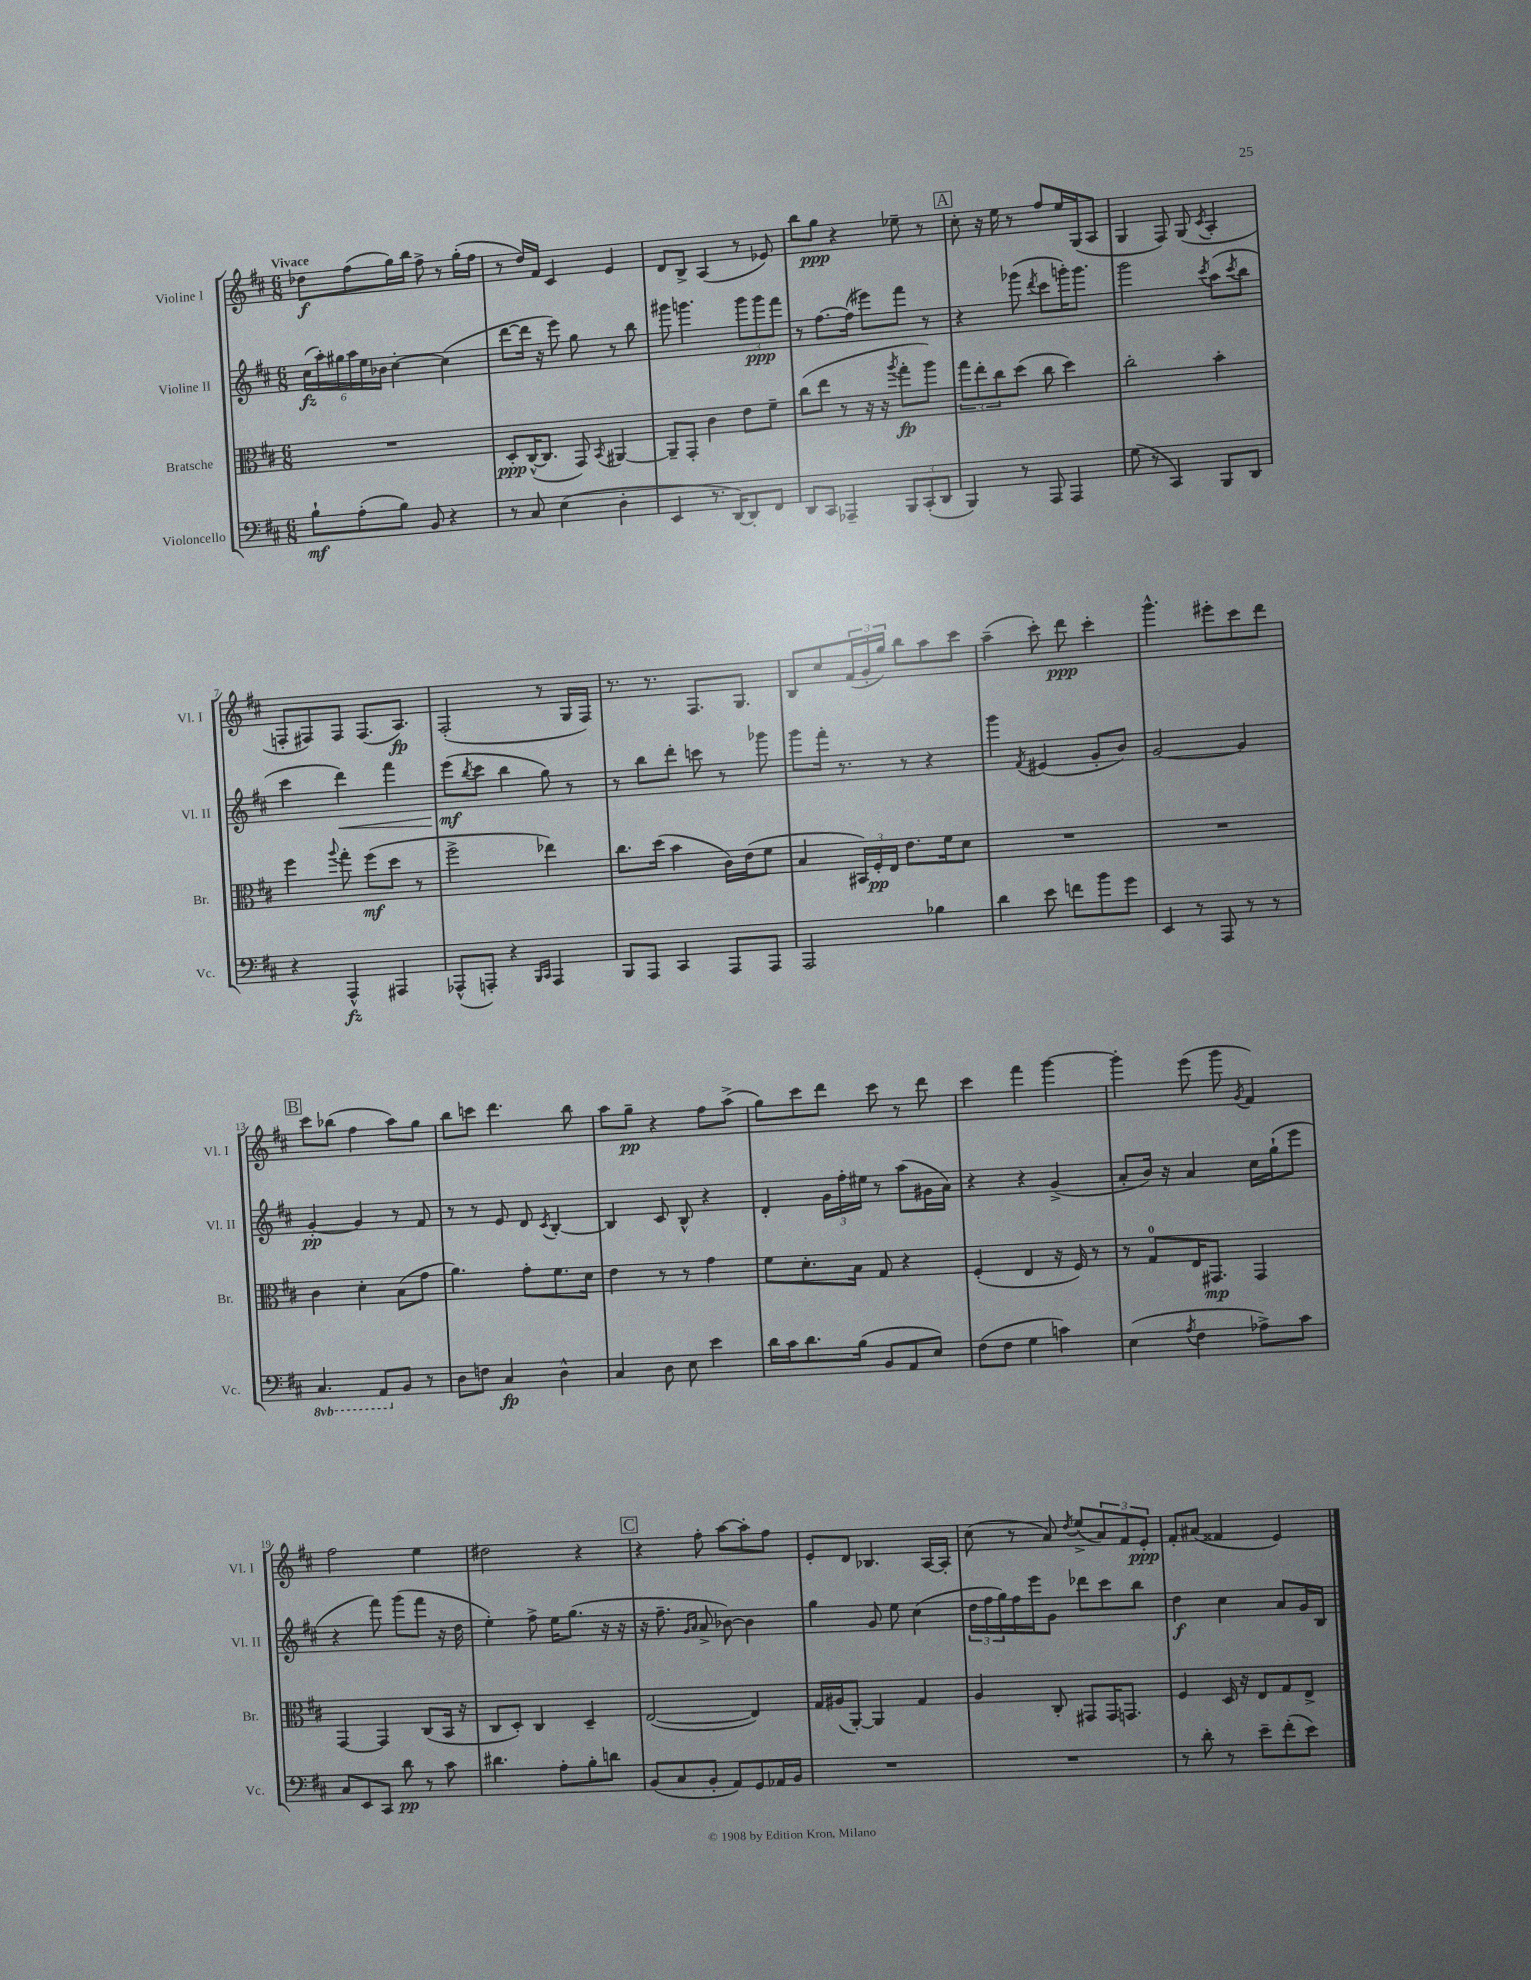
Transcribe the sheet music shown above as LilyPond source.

<<
\new StaffGroup <<
\new Staff = "s0" \with { instrumentName = "Violine I" shortInstrumentName = "Vl. I" } {
    \clef treble \key d \major \numericTimeSignature \time 6/8 \tempo "Vivace"
    des''8\f fis''8( g''16) b''16 fis''8-> r8 g''16-.( fis''16 |
    r8 d''16) fis'16 cis'4 e'4 |
    d'8 b8-> a4( r8 ees'8) |
    b''8 g''8\ppp r4 ees''8-- r8 |
    \mark \markup { \box "A" } cis''8-. r16 e''16 r8 fis''8 e''16 g16( a8 |
    g4 fis8) g8( \acciaccatura { cis'8 } a4-. |
    f8-. fis8) fis8 fis8.( a8.\fp) |
    fis2-.( r8 g16 fis16) |
    r8. r8. fis8. g8. |
    b8 cis''8 \tuplet 3/2 { fis'16( g'16-. g''16) } b''8 a''8 cis'''8 |
    a''4--( cis'''8-.) d'''8\ppp cis'''4-. |
    g'''4.-^ eis'''8-. cis'''8 d'''8 |
    \mark \markup { \box "B" } cis'''8 bes''8( fis''4 a''8) g''8 |
    b''8 c'''8 d'''4. b''8 |
    a''8 g''8--\pp r4 fis''8 a''8->( |
    g''8) cis'''8 d'''8 cis'''8 r8 d'''8 |
    cis'''4 fis'''4 g'''4~ |
    g'''4-. e'''8( g'''8 \acciaccatura { g'8 } fis'4) |
    fis''2 e''4 |
    dis''2 r4 |
    \mark \markup { \box "C" } r4 fis''8-. a''8~ a''8-. fis''8 |
    e'8-. d'8 bes4. a16~ a16-. |
    cis''8( r8 a'8) \acciaccatura { d''8 } e''8->( \tuplet 3/2 { a'8) fis'8 e'8-.\ppp } |
    fis'8-. ais'8( fisis'4 e'4) \bar "|." |
}
\new Staff = "s1" \with { instrumentName = "Violine II" shortInstrumentName = "Vl. II" } {
    \clef treble \key d \major \numericTimeSignature \time 6/8
    \tuplet 6/4 { cis''16\fz( a''16-.) gis''16 a''16 e''16 bes'16 } cis''4~-. cis''4( |
    d'''8~ d'''16 r16 e'''8) g''8 r8 b''8 |
    gis'''8 g'''4. \tuplet 3/2 { g'''8 g'''8\ppp fis'''8 } |
    r8 fis''8.~ fis''16( eis'''8) fis'''8 r8 |
    \mark \markup { \box "A" } r4 ges'''8( \acciaccatura { d'''8 } cis'''8 g'''16-.) g'''8. |
    g'''2 \acciaccatura { cis'''8 } a''8( \acciaccatura { cis'''8 } b''8 |
    cis'''4 d'''4\<) fis'''4 |
    e'''8\mf\!( \acciaccatura { b''8 } cis'''8 b''4 g''8) r8 |
    r8 b''8 d'''8-. c'''8 r8 ges'''8 |
    g'''8 fis'''16-. r8. r8 r4 |
    g'''4 \acciaccatura { fis'8 } eis'4( g'8-. b'8) |
    g'2~ g'4 |
    \mark \markup { \box "B" } g'4~-.\pp g'4 r8 fis'8 |
    r8 r8 e'8 d'8 \acciaccatura { cis'8 } b4~-. |
    b4 cis'8 b8-^ r4 |
    d'4-. \tuplet 3/2 { g'16 fis''16-. eis''16 } r8 a''8( gis'16 a'16) |
    r4 r4 g'4->( |
    a'8-. b'16) r16 a'4 cis''16 g''16-!( e'''8 |
    r4 fis'''8) g'''8( fis'''8 r16 d''16 |
    e''4-.) fis''8-> e''16 g''8.( r16 r16 |
    \mark \markup { \box "C" } r16 fis''8.-- \grace { g'16 a'16 } a'8-> bes'8~) bes'4 |
    g''4 g'8 e''8 cis''4( |
    \tuplet 3/2 { d''16 fis''16 g''16) } fis''16 e'''16 g'8 des'''8 cis'''8 b''8 |
    d''4\f cis''4 a'8 g'16 b16 \bar "|." |
}
\new Staff = "s2" \with { instrumentName = "Bratsche" shortInstrumentName = "Br." } {
    \clef alto \key d \major \numericTimeSignature \time 6/8
    R2. |
    d8-.\ppp cis16~-^( cis8. g,8) \acciaccatura { b,8 } ais,4~ |
    ais,8-- g,8-. cis'4 e'8 fis'8-- |
    cis''8( e''8 r8 r16 r16 \acciaccatura { a''8 } g''8-.\fp a''8) |
    \mark \markup { \box "A" } \tuplet 3/2 { g''8 e''8-. cis''8 } d''8( cis''8 d''4) |
    cis''2-. b'4-. |
    fis''4 \appoggiatura { a''8 } g''8-. fis''8\mf( d''8 r8 |
    fis''2-> ees''4) |
    cis''8. d''16( b'4 cis'16) e'16( fis'8 |
    b4 \tuplet 3/2 { bis,16) fis16-.\pp e16 } e'8. fis'16 d'8 |
    R2. |
    R2. |
    \mark \markup { \box "B" } cis'4 d'4-. b8( g'8 |
    a'4.) g'8-. fis'8. d'16 |
    e'4 r8 r8 g'4 |
    fis'8 d'8.-. b16 g8 r4 |
    fis4-.( e4 r16 fis16) r8 |
    r8 g8-0 e16 gis,8.\mp gis,4 |
    g,4~ g,4 cis8( b,16 r16 |
    cis8 d8-.) cis4 d4-- |
    \mark \markup { \box "C" } e2~( e4) |
    g16 ais16( a,8~-.) a,4 g4 |
    a4 cis8-. gis,8 gis,16 g,8. |
    fis4 d16 r16 e8 g8 e8-> \bar "|." |
}
\new Staff = "s3" \with { instrumentName = "Violoncello" shortInstrumentName = "Vc." } {
    \clef bass \key d \major \numericTimeSignature \time 6/8 \set Staff.ottavationMarkups = #ottavation-simple-ordinals
    b8-!\mf a8-.( b8) b,8 r4 |
    r8 cis8 e4( d4-. |
    e,4 r8. d,16~) d,8-. fis,8 |
    d,8 cis,8 aes,,4-- \tuplet 3/2 { b,,8 cis,8-.( d,8 } |
    \mark \markup { \box "A" } b,,4) r8 a,,8 a,,4 |
    g8( r8 cis,4) b,,8 d,8 |
    r4 a,,4-^\fz ais,,4 |
    aes,,8-^( a,,8-.) r4 \grace { b,,16 cis,16 } a,,4 |
    b,,8 a,,8 cis,4 a,,8 a,,8 |
    a,,2 bes4 |
    d'4 e'8 f'8 b'8 g'8 |
    e,4 r8 a,,8 r8 r8 |
    \mark \markup { \box "B" } \ottava #-1 cis,4. a,,8 \ottava #0 b,8 r8 |
    d8 f8 cis4\fp d4-^ |
    cis4 d8 e8 e'4 |
    d'16 cis'16 d'8. b16( b,8 a,8 e8) |
    fis8( fis8 g4 c'4) |
    e4( \acciaccatura { a8 } fis4 aes8->) cis'8 |
    cis8 e,8 cis,8 d'8\pp r8 cis'8 |
    dis'4. a8-. b8-. d'8 |
    \mark \markup { \box "C" } b,8( cis8 b,8-. a,8) g,8 aes,16 b,16 |
    R2. |
    R2. |
    r8 d'8-. r8 e'8-- fis'8-.( e'8) \bar "|." |
}
>>
>>
